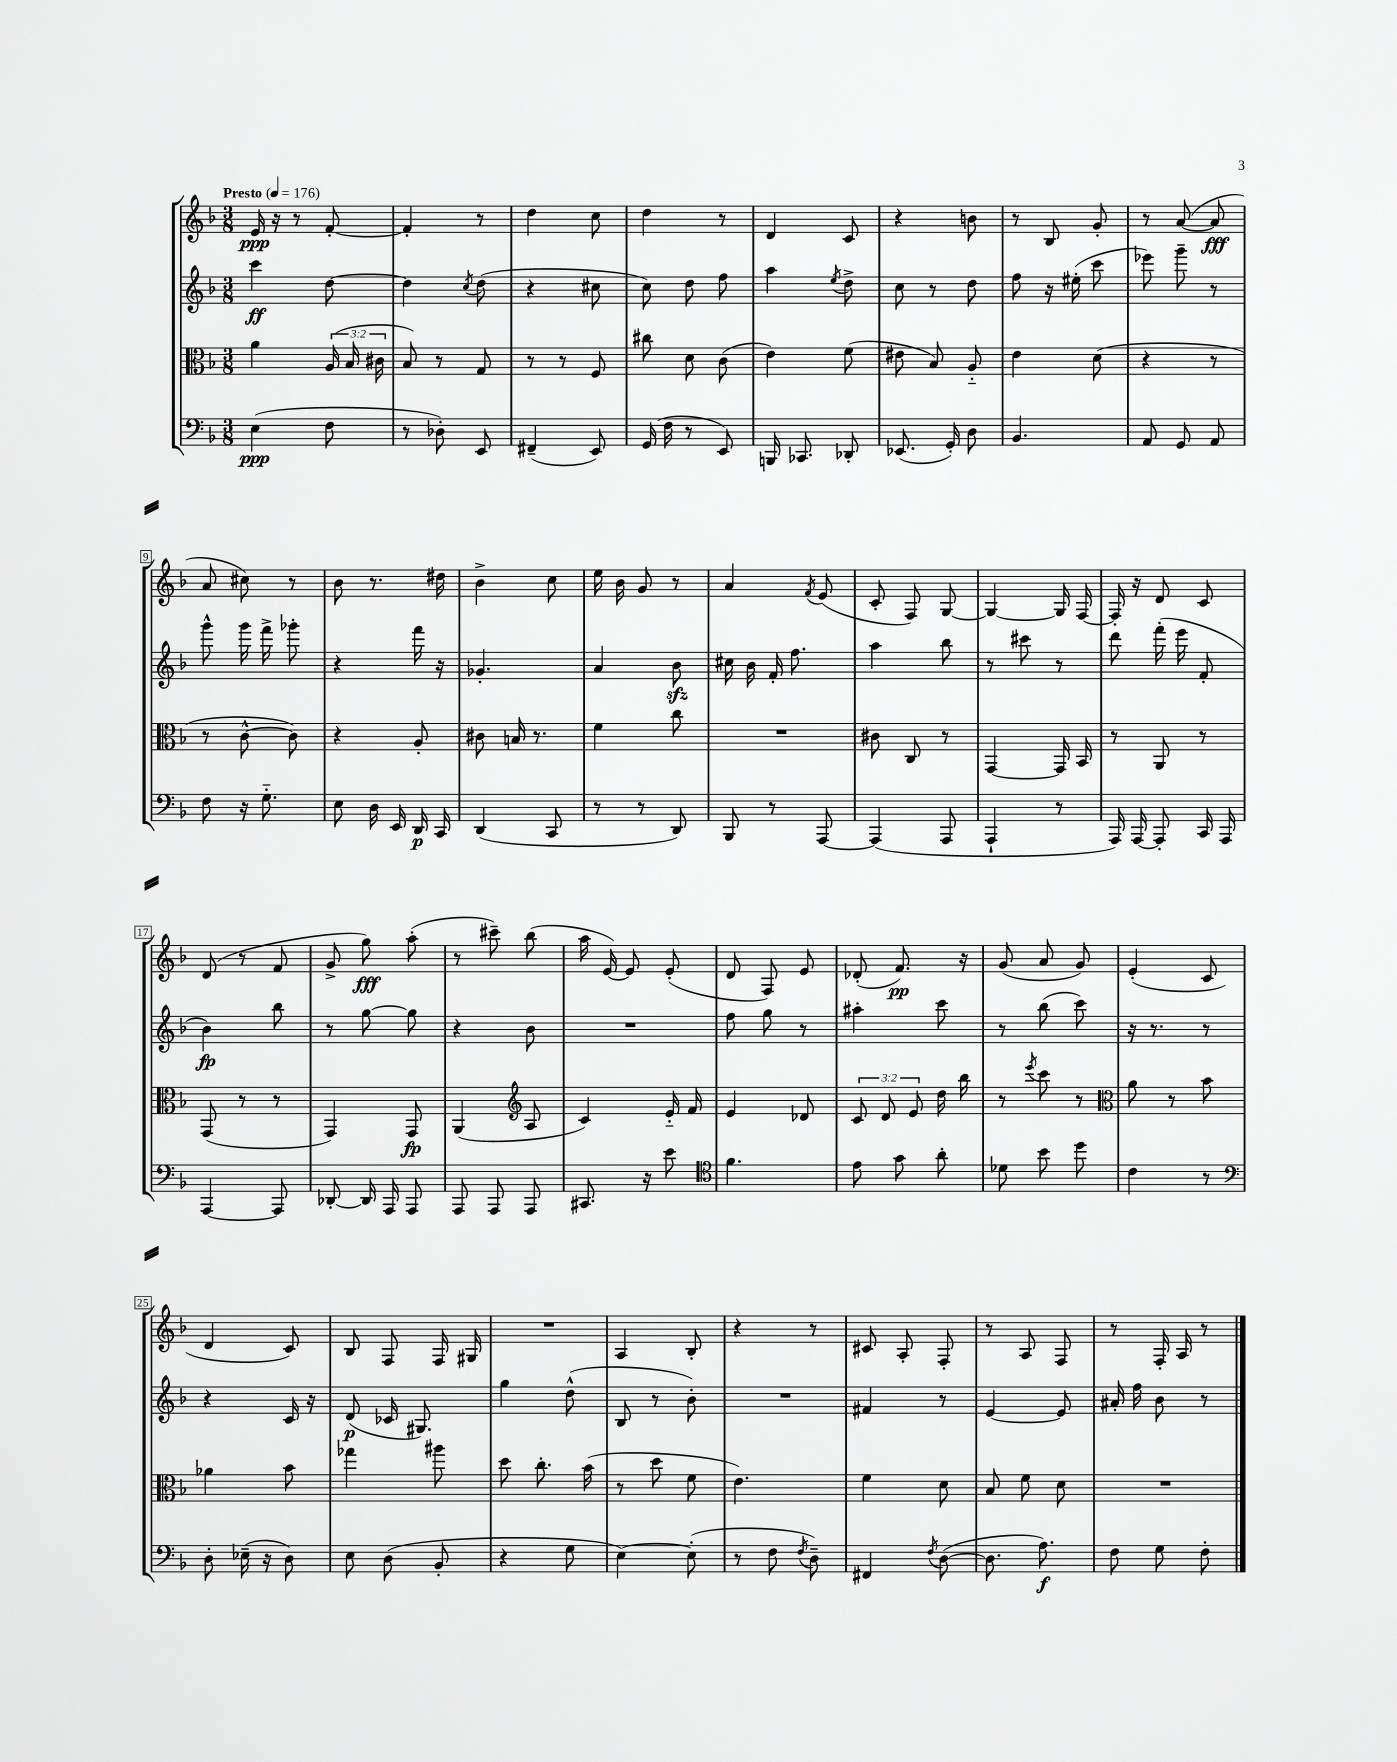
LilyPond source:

<<
\new StaffGroup <<
\new Staff = "s0" {
    \clef treble \key f \major \numericTimeSignature \time 3/8 \tempo "Presto" 4 = 176
    \autoBeamOff e'16\ppp r16 r8 f'8~-. |
    f'4-. r8 |
    d''4 c''8 |
    d''4 r8 |
    d'4 c'8 |
    r4 b'8 |
    r8 bes8 g'8-. |
    r8 a'8~( a'8\fff |
    a'8 cis''8) r8 |
    bes'8 r8. dis''16 |
    bes'4-> c''8 |
    e''16 bes'16 g'8 r8 |
    a'4 \acciaccatura { f'8 } e'8( |
    c'8-. f8) g8~ |
    g4~ g16 f16~ |
    f16-. r16 d'8 c'8 |
    d'8( r8 f'8 |
    g'8-> g''8\fff) a''8-.( |
    r8 cis'''8--) bes''8( |
    a''16 e'16~) e'8 e'8-.( |
    d'8 f8) e'8 |
    des'8-.( f'8.\pp) r16 |
    g'8( a'8 g'8) |
    e'4-.( c'8 |
    d'4 c'8) |
    bes8 f8 f16 gis16 |
    R4. |
    a4 bes8-. |
    r4 r8 |
    cis'8 a8-. f8-. |
    r8 a8 f8 |
    r8 f16-. a16 r8 \bar "|." |
}
\new Staff = "s1" {
    \clef treble \key f \major \numericTimeSignature \time 3/8
    \autoBeamOff c'''4\ff d''8~ |
    d''4 \acciaccatura { c''8 } d''8( |
    r4 cis''8 |
    c''8) d''8 f''8 |
    a''4 \acciaccatura { e''8 } d''8-> |
    c''8 r8 d''8 |
    f''8 r16 eis''16-.( c'''8 |
    ees'''8) g'''8-- r8 |
    g'''8-^ g'''16 f'''16-> ges'''8-. |
    r4 f'''16 r16 |
    ges'4.-. |
    a'4 bes'8\sfz |
    cis''16 bes'16 f'16-. f''8. |
    a''4 bes''8 |
    r8 cis'''8 r8 |
    d'''8 f'''16-.( e'''16 f'8-. |
    bes'4\fp) bes''8 |
    r8 g''8~ g''8 |
    r4 bes'8 |
    R4. |
    f''8 g''8 r8 |
    ais''4-. c'''8 |
    r8 bes''8( c'''8) |
    r16 r8. r8 |
    r4 c'16 r16 |
    d'8\p( ces'16 gis8.) |
    g''4 d''8-^( |
    bes8 r8 bes'8-.) |
    R4. |
    fis'4 r8 |
    e'4~ e'8 |
    ais'16-. f''16 bes'8 r8 \bar "|." |
}
\new Staff = "s2" {
    \clef alto \key f \major \numericTimeSignature \time 3/8 \override Staff.TupletNumber.text = #tuplet-number::calc-fraction-text
    \autoBeamOff a'4 \tuplet 3/2 { a16( bes16 cis'16 } |
    bes8) r8 g8 |
    r8 r8 f8 |
    cis''8 d'8 c'8( |
    e'4) f'8( |
    eis'8 bes8) a8-_ |
    e'4 d'8( |
    r4 r8 |
    r8 c'8~-^ c'8) |
    r4 a8-. |
    cis'8 b16 r8. |
    f'4 c''8 |
    R4. |
    cis'8 c8 r8 |
    g,4~ g,16 bes,16 |
    r8 a,8 r8 |
    g,8( r8 r8 |
    g,4) g,8\fp |
    a,4( \clef treble a8 |
    c'4) e'16-_ f'16 |
    e'4 des'8 |
    \tuplet 3/2 { c'8 d'8 e'8 } d''16 bes''16 |
    r8 \acciaccatura { e'''8 } c'''8 r8 |
    \clef alto a'8 r8 bes'8 |
    aes'4 bes'8 |
    ges''4 ais''8 |
    d''8 c''8.-. bes'16( |
    r8 d''8 f'8 |
    e'4.) |
    f'4 d'8 |
    bes8 f'8 d'8 |
    R4. \bar "|." |
}
\new Staff = "s3" {
    \clef bass \key f \major \numericTimeSignature \time 3/8
    \autoBeamOff e4\ppp( f8 |
    r8 des8-.) e,8 |
    fis,4--( e,8) |
    g,16( f16 r8 e,8) |
    b,,16 ces,8. des,8-. |
    ees,8.( g,16-.) d8 |
    bes,4. |
    a,8 g,8 a,8 |
    f8 r16 g8.-_ |
    e8 d16 e,16 d,16\p c,16 |
    d,4( c,8 |
    r8 r8 d,8) |
    bes,,8 r8 a,,8~ |
    a,,4( a,,8 |
    a,,4-! r8 |
    a,,16) a,,16~ a,,8-. c,16 a,,16 |
    a,,4~ a,,8 |
    des,8~-. des,16 a,,16 a,,8 |
    a,,8 a,,8 a,,8 |
    cis,8. r16 e'8 |
    \clef tenor f'4. |
    e'8 g'8 a'8-. |
    des'8 bes'8 d''8 |
    c'4 r8 |
    \clef bass d8-. ees16--( r16 d8) |
    e8 d8( bes,8-. |
    r4 g8 |
    e4~) e8-.( |
    r8 f8 \acciaccatura { f8 } d8--) |
    fis,4 \acciaccatura { f8 } d8~( |
    d8. a8.\f) |
    f8 g8 f8-. \bar "|." |
}
>>
>>
\layout { \context { \Score \override BarNumber.stencil = #(make-stencil-boxer 0.1 0.3 ly:text-interface::print) } }
